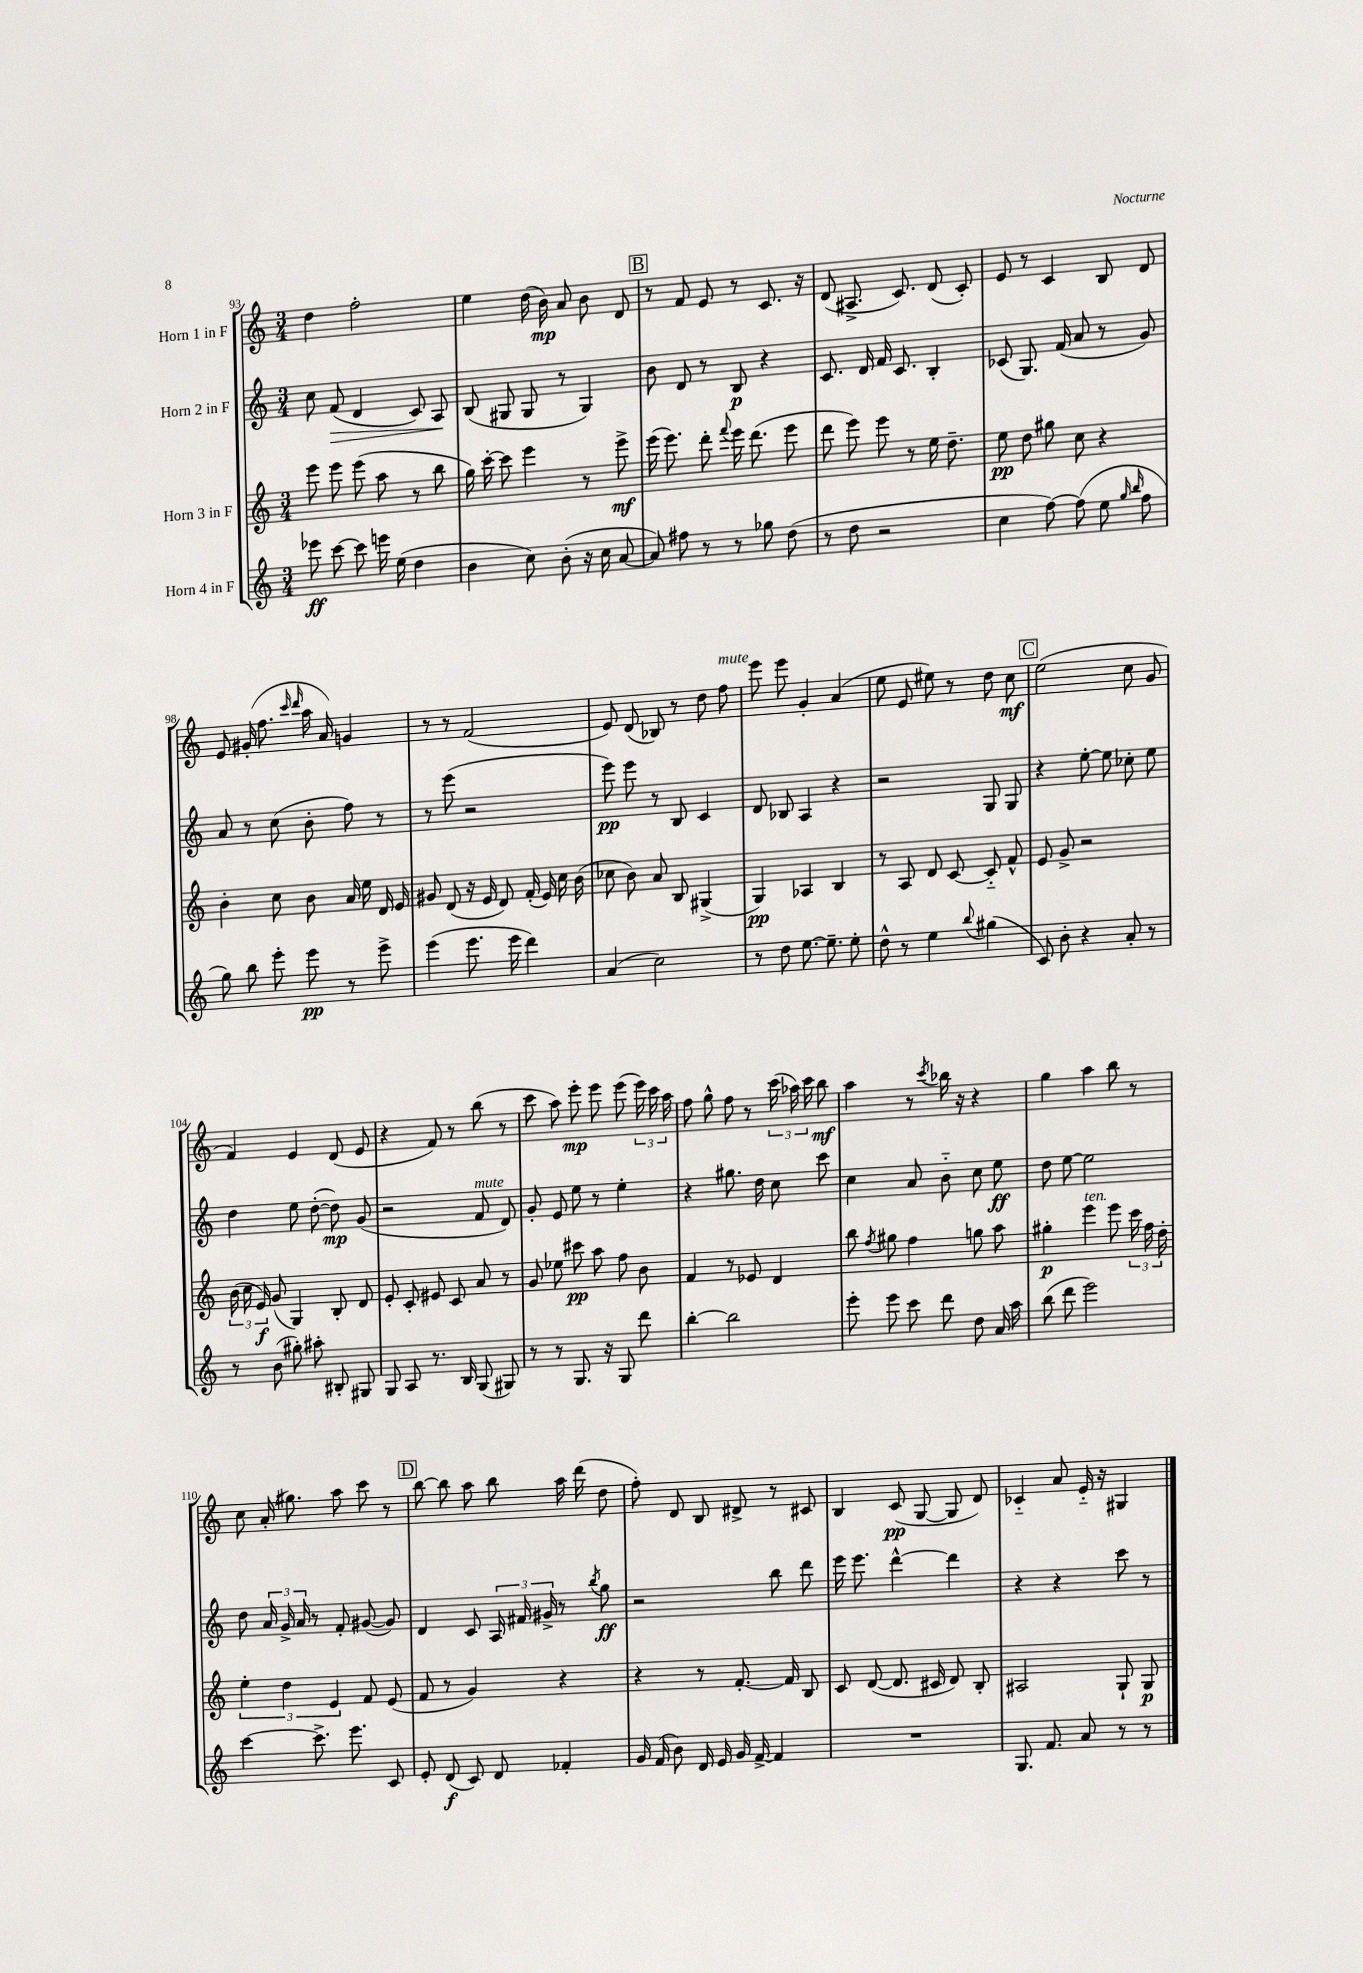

**kern	**dynam	**kern	**dynam	**kern	**dynam	**kern	**dynam
*part4	*part4	*part3	*part3	*part2	*part2	*part1	*part1
*staff4	*staff4	*staff3	*staff3	*staff2	*staff2	*staff1	*staff1
*I"Horn 4 in F	*	*I"Horn 3 in F	*	*I"Horn 2 in F	*	*I"Horn 1 in F	*
*clefG2	*	*clefG2	*	*clefG2	*	*clefG2	*
*k[]	*	*k[]	*	*k[]	*	*k[]	*
*M3/4	*	*M3/4	*	*M3/4	*	*M3/4	*
=93	=93	=93	=93	=93	=93	=93	=93
8eee-X\	ff	8eee\	.	8cc\	.	4dd\	.
!	!	!	!	!	!LO:HP:b	!	!
[8ccc\	.	8eee\	.	(8f/	>	.	.
8ccc\]	.	(8eee\	.	4d/	.	2ff'\	.
16eeen\	.	8aa\	.	.	.	.	.
(16ee\	.	.	.	.	.	.	.
4dd\	.	8r	.	8c/)	.	.	.
.	.	8bb\	.	8A/	.	.	.
.	.	.	.	.	]	.	.
=94	=94	=94	=94	=94	=94	=94	=94
4b\	.	16gg\)	.	(8B/	.	4ee\	.
.	.	[16ccc'\	.	.	.	.	.
.	.	8ccc\]	.	8G#X/	.	.	.
8cc\)	.	4eee\	.	8G#/	.	(16dd\	.
.	.	.	.	.	.	16b\)	mp
(8b'\	.	.	.	8r	.	8a/	.
16r	.	8r	.	4G#/)	.	8b\	.
16cc\	.	.	.	.	.	.	.
[8a/	.	8eee^\	mf	.	.	8d/	.
!!LO:REH:place=s1:t=B
=95	=95	=95	=95	=95	=95	=95	=95
8a/])	.	(16eee\	.	8b\	.	8r	.
.	.	8.eee\)	.	.	.	.	.
8ff#X\	.	.	.	8d/	.	8f/	.
8r	.	8ddd'\	.	8r	.	8e/	.
.	.	8qqfff/	.	.	.	.	.
8r	.	16eee\	.	8B/	p	8r	.
.	.	(8.ddd\	.	.	.	.	.
8gg-X\	.	.	.	4r	.	8.c/	.
(8dd\	.	8eee\	.	.	.	.	.
.	.	.	.	.	.	16r	.
=96	=96	=96	=96	=96	=96	=96	=96
8r	.	8ddd\	.	8.c/	.	(8d/	.
8dd\	.	8eee\)	.	.	.	8.A#X^/	.
.	.	.	.	16d/	.	.	.
2r	.	8eee\	.	16f/	.	.	.
.	.	.	.	8.c/	.	8.c/)	.
.	.	8r	.	.	.	.	.
.	.	16ee\	.	4B'/	.	(8d/	.
.	.	8.dd~\	.	.	.	.	.
.	.	.	.	.	.	8c'/)	.
=97	=97	=97	=97	=97	=97	=97	=97
4cc\	.	8ee\	pp	(8c-X/	.	8e/	.
.	.	8dd\	.	8.G/)	.	8r	.
[8ff\)	.	8gg#X\	.	.	.	4c/	.
.	.	.	.	(16f/	.	.	.
(8ff\]	.	8cc\	.	8a/	.	.	.
8ee\	.	4r	.	8r	.	8B/	.
16qqgg/	.	.	.	.	.	.	.
16qqbb/	.	.	.	.	.	.	.
8ff\	.	.	.	8g/)	.	8d/	.
!!LO:LB:g=z
=98	=98	=98	=98	=98	=98	=98	=98
8gg\)	.	4b'\	.	8a/	.	8e/	.
8bb\	.	.	.	8r	.	(16g#X'/	.
.	.	.	.	.	.	8.ff\	.
8eee'\	.	8cc\	.	(8cc\	.	.	.
.	.	.	.	.	.	16qqccc/	.
.	.	.	.	.	.	16qqddd/	.
8eee\	pp	8b\	.	8b'\	.	16aa\	.
.	.	.	.	.	.	16a/)	.
8r	.	16a/	.	8ff\)	.	4gn/	.
.	.	16ee\	.	.	.	.	.
8eee^\	.	16d/	.	8r	.	.	.
.	.	16e/	.	.	.	.	.
=99	=99	=99	=99	=99	=99	=99	=99
(4eee\	.	8g#X/	.	8r	.	8r	.
.	.	(8d/	.	(8eee\	.	8r	.
8.eee\	.	16r	.	2r	.	(2f/	.
.	.	16e/	.	.	.	.	.
.	.	8d/)	.	.	.	.	.
16eee\	.	.	.	.	.	.	.
4ddd\)	.	(16f'/	.	.	.	.	.
.	.	16e/)	.	.	.	.	.
.	.	16cc\	.	.	.	.	.
.	.	(16b\	.	.	.	.	.
=100	=100	=100	=100	=100	=100	=100	=100
(4a/	.	8cc-X\	.	8eee\)	pp	8e/)	.
.	.	8b\)	.	8eee\	.	(8d/	.
2cc\)	.	8a/	.	8r	.	8B-X/)	.
.	.	8B/	.	8B/	.	8r	.
.	.	(4G#X^/	.	4c/	.	8dd\	.
!	!	!	!	!	!	!LO:TX:a:i:t=mute	!
.	.	.	.	.	.	8ff\	.
=101	=101	=101	=101	=101	=101	=101	=101
8r	.	4G/)	pp	8d/	.	8eee\	.
8dd\	.	.	.	8B-X/	.	8eee\	.
[8.ee\	.	4A-X/	.	4A/	.	4g'/	.
8.ee~\]	.	.	.	.	.	.	.
.	.	4B/	.	4r	.	(4a/	.
8ee'\	.	.	.	.	.	.	.
=102	=102	=102	=102	=102	=102	=102	=102
8dd^^\	.	8r	.	2r	.	8ee\	.
8r	.	8A/	.	.	.	8e/	.
4ee\	.	8d/	.	.	.	8ee#X\)	.
.	.	[8c/	.	.	.	8r	.
8qqbb/	.	.	.	.	.	.	.
(4gg#X\	.	8c/]	.	8G/	.	8dd\	.
.	.	8f^^/	.	8G/	.	8cc\	mf
!!LO:REH:place=s1:t=C
=103	=103	=103	=103	=103	=103	=103	=103
8c/)	.	8e/	.	4r	.	(2ee\	.
8b'\	.	8g^/	.	.	.	.	.
4r	.	2r	.	[8ee'\	.	.	.
.	.	.	.	8ee\]	.	.	.
8a'/	.	.	.	8cc-X'\	.	8cc\	.
8r	.	.	.	8ee\	.	8g/	.
!!LO:LB:g=z
=104	=104	=104	=104	=104	=104	=104	=104
8r	.	(24b\	.	4dd\	.	4f/)	.
.	.	24cc\	.	.	.	.	.
.	.	24e/)	f	.	.	.	.
(8b\	.	(8g/	.	.	.	.	.
8gg#X'\)	.	4G/)	.	8ee\	.	4e/	.
8aa#X'\	.	.	.	([8dd'\	.	.	.
8B#X'/	.	8B'/	.	8dd\])	mp	(8d/	.
8G#X/	.	8d/	.	(8g/	.	8e/	.
=105	=105	=105	=105	=105	=105	=105	=105
8G/	.	8e'/	.	2r	.	4r	.
8A/	.	8c'/	.	.	.	.	.
8.r	.	8e#X/	.	.	.	8f/)	.
.	.	8c/	.	.	.	8r	.
16B/	.	.	.	.	.	.	.
!	!	!	!	!LO:TX:a:i:t=mute	!	!	!
(8G/	.	8a/	.	8f/	.	(8bb\	.
8G#X/)	.	8r	.	8d/)	.	8r	.
=106	=106	=106	=106	=106	=106	=106	=106
8r	.	8g/	.	8g'/	.	8ccc\	.
8r	.	8ee-X\	.	8e/	.	8aa\)	.
8.G/	.	8ccc#X\	pp	8ee\	.	8eee'\	mp
.	.	8aa\	.	8r	.	8eee\	.
16r	.	.	.	.	.	.	.
8G/	.	8ff\	.	4ee'\	.	(8eee\	.
8ddd\	.	8b\	.	.	.	24eee\)	.
.	.	.	.	.	.	24ccc\	.
.	.	.	.	.	.	24aa\	.
=107	=107	=107	=107	=107	=107	=107	=107
[4bb'\	.	4f/	.	4r	.	8ff\	.
.	.	.	.	.	.	8gg^^\	.
2bb\]	.	8r	.	8.gg#X\	.	8ff\	.
.	.	8e-X/	.	.	.	8r	.
.	.	.	.	16dd\	.	.	.
.	.	4d/	.	8cc\	.	(24ccc\	.
.	.	.	.	.	.	24aa-X\)	.
.	.	.	.	.	.	24ccc\	.
.	.	.	.	8ccc\	.	8bb\	mf
=108	=108	=108	=108	=108	=108	=108	=108
8eee'\	.	8bb\	.	4cc\	.	4aa\	.
.	.	8qff/	.	.	.	.	.
8eee\	.	8gg#X\	.	.	.	.	.
8ccc\	.	4ff\	.	8a/	.	8r	.
.	.	.	.	.	.	8qccc/	.
8ddd\	.	.	.	8b\	.	16bb-X\	.
.	.	.	.	.	.	16r	.
8dd\	.	8ggn\	.	8cc\	.	4r	.
16a/	.	8aa\	.	8ee\	ff	.	.
16aa\	.	.	.	.	.	.	.
=109	=109	=109	=109	=109	=109	=109	=109
(8bb\	.	4gg#X'\	p	8dd\	.	4gg\	.
8ddd\	.	.	.	[8ee\	.	.	.
!	!	!LO:TX:a:i:t=ten.	!	!	!	!	!
2eee\)	.	4eee\	.	2ee\]	.	4aa\	.
.	.	8eee\	.	.	.	8bb\	.
.	.	24ccc\	.	.	.	8r	.
.	.	24ff\	.	.	.	.	.
.	.	24dd'\	.	.	.	.	.
!!LO:LB:g=z
=110	=110	=110	=110	=110	=110	=110	=110
[4ccc\	.	6ee'\	.	8dd\	.	8cc\	.
.	.	.	.	24a/	.	(16a'/	.
.	.	6dd\	.	24g^/	.	.	.
.	.	.	.	.	.	8.gg#X\)	.
.	.	.	.	24a/	.	.	.
8.ccc^\]	.	.	.	8r	.	.	.
.	.	6e/	.	.	.	.	.
.	.	.	.	8f'/	.	8aa\	.
8.eee\	.	.	.	.	.	.	.
.	.	8f/	.	([8g#X/	.	8ccc\	.
8c/	.	(8e/	.	8g#/])	.	8r	.
!!LO:REH:place=s1:t=D
=111	=111	=111	=111	=111	=111	=111	=111
8e'/	.	8f/	.	4d/	.	[8bb\	.
(8d/	f	8r	.	.	.	8bb\]	.
8c/)	.	4g/)	.	8c/	.	8aa\	.
8d/	.	.	.	24A/	.	8bb\	.
.	.	.	.	24f#X/	.	.	.
.	.	.	.	24g#X^/	.	.	.
4f-X'/	.	4r	.	8r	.	16aa\	.
.	.	.	.	.	.	(16ddd\	.
.	.	.	.	8qbb/	.	.	.
.	.	.	.	8gg\	ff	8dd\	.
=112	=112	=112	=112	=112	=112	=112	=112
16g/	.	4r	.	2r	.	8ff'\)	.
(16f/	.	.	.	.	.	.	.
8b\)	.	.	.	.	.	8d/	.
16d/	.	8r	.	.	.	8B/	.
16e/	.	.	.	.	.	.	.
16g/	.	[8.f'/	.	.	.	8d#X^/	.
[16f^/	.	.	.	.	.	.	.
4f/]	.	.	.	8bb\	.	8r	.
.	.	16f/]	.	.	.	.	.
.	.	8B/	.	8ddd\	.	8c#X/	.
=113	=113	=113	=113	=113	=113	=113	=113
2.r	.	8c/	.	16eee\	.	4B/	.
.	.	.	.	8.eee\	.	.	.
.	.	([8d/	.	.	.	.	.
.	.	8.d/]	.	[4ddd^^\	.	(8c/	pp
.	.	.	.	.	.	[8G/	.
.	.	16c#X/	.	.	.	.	.
.	.	8d/)	.	4ddd\]	.	8G/]	.
.	.	8B'/	.	.	.	8d/)	.
=114	=114	=114	=114	=114	=114	=114	=114
8.G/	.	2A#X/	.	4r	.	4c-X/	.
8.f/	.	.	.	.	.	.	.
.	.	.	.	4r	.	8a/	.
8a/	.	.	.	.	.	16e/	.
.	.	.	.	.	.	16r	.
8r	.	8G`/	.	8ccc\	.	4G#X/	.
8r	.	8G/	p	8r	.	.	.
==	==	==	==	==	==	==	==
*-	*-	*-	*-	*-	*-	*-	*-
